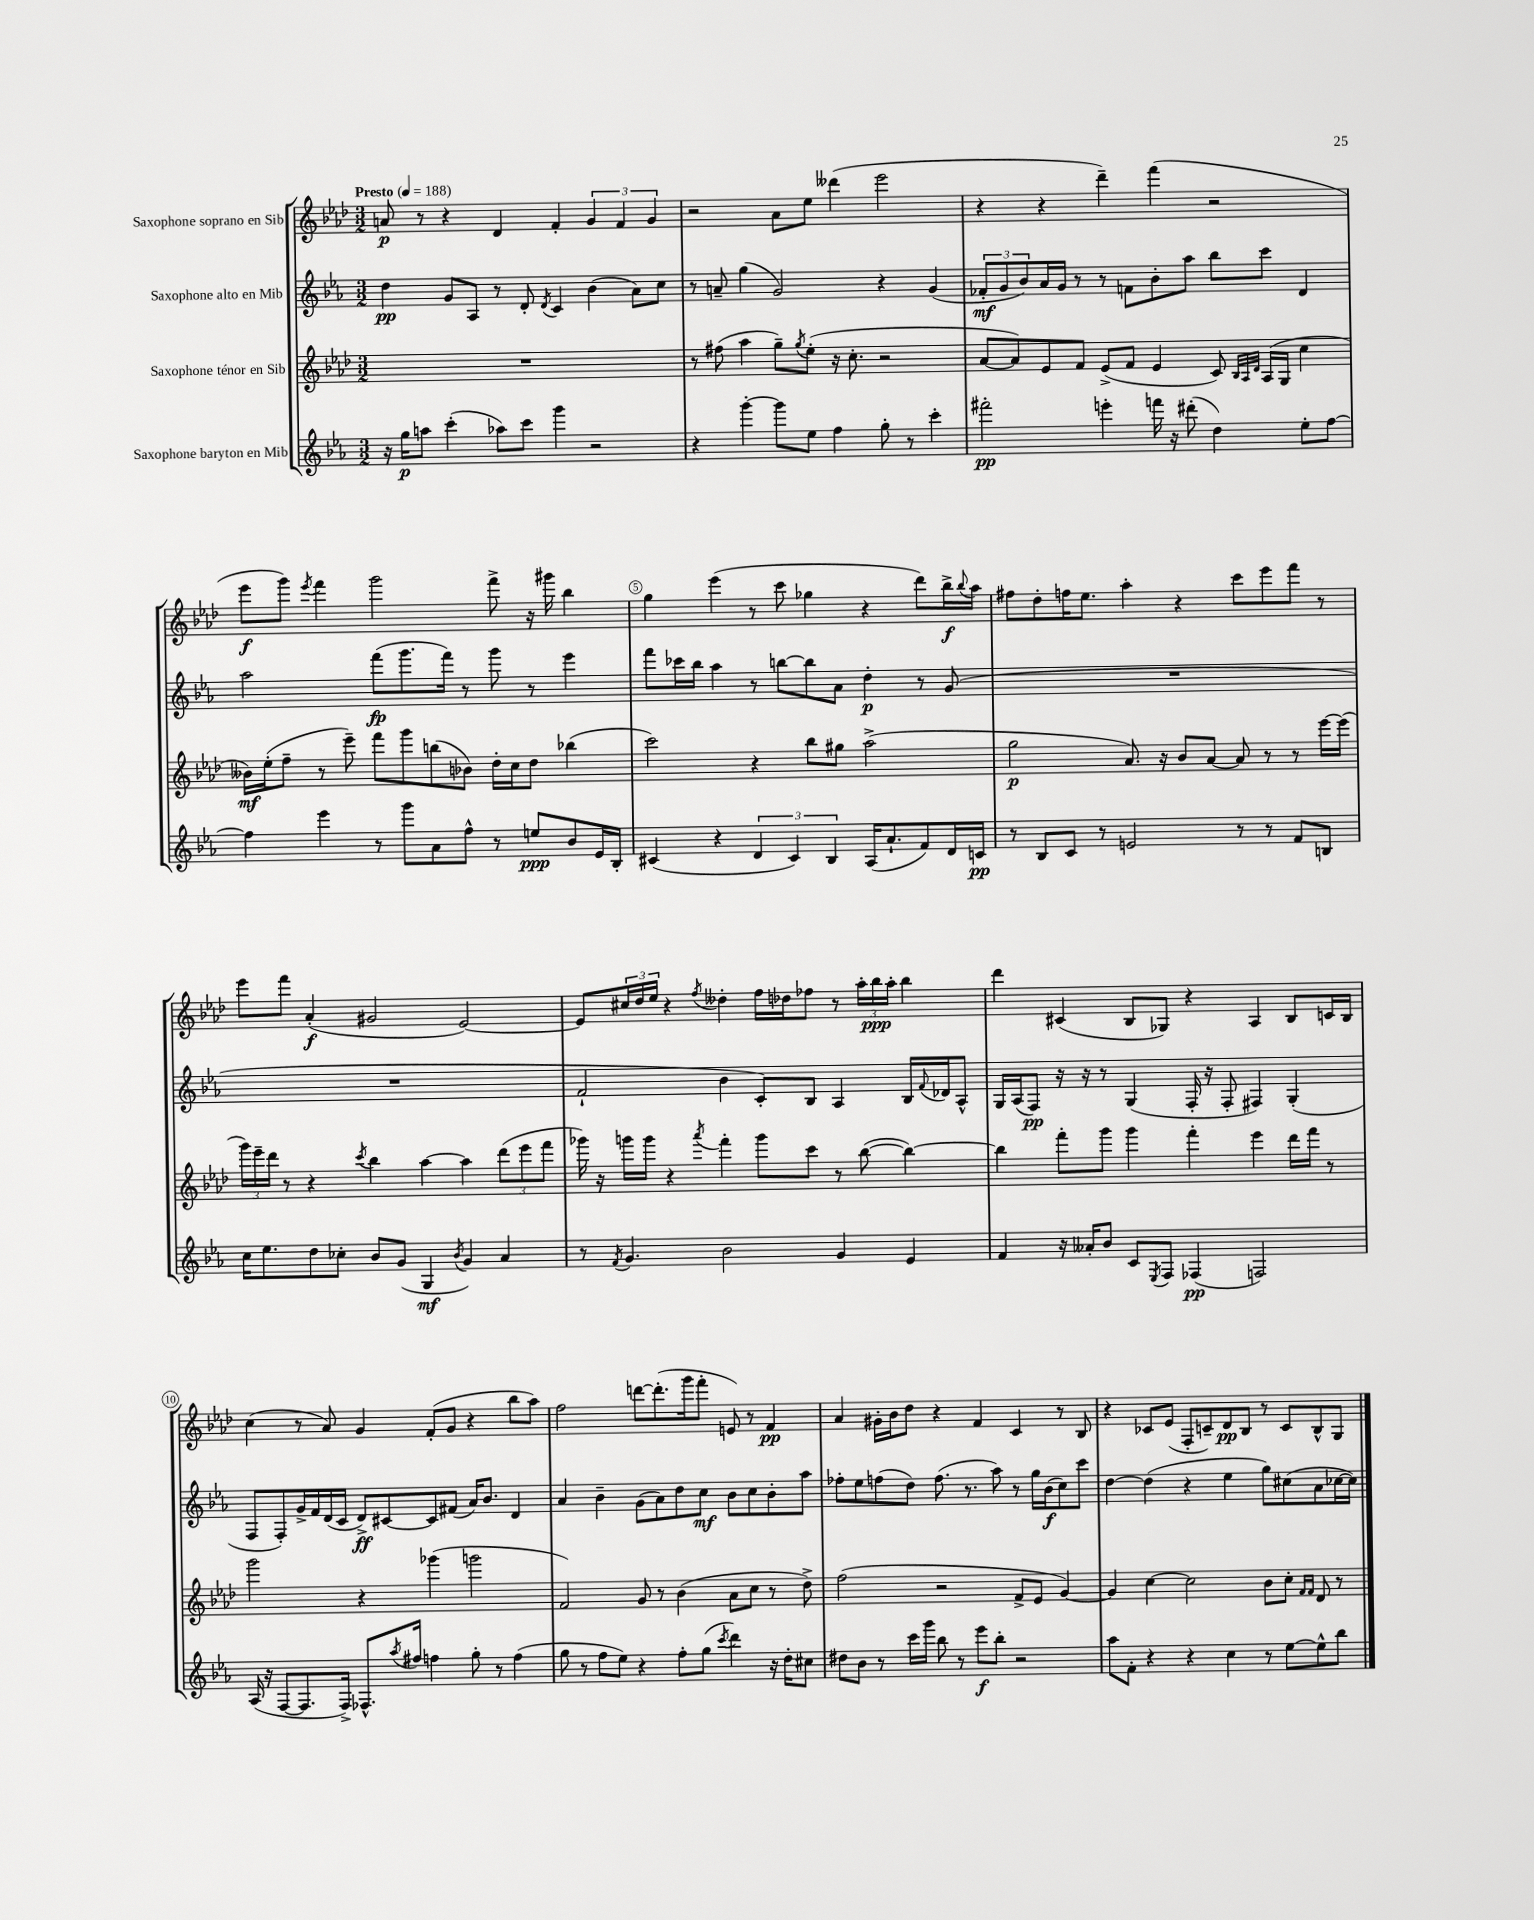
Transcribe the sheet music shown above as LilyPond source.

<<
\new StaffGroup <<
\new Staff = "s0" \with { instrumentName = "Saxophone soprano en Sib" } {
    \clef treble \key aes \major \numericTimeSignature \time 3/2 \tempo "Presto" 4 = 188
    a'8\p r8 r4 des'4 f'4-. \tuplet 3/2 { g'4 f'4 g'4 } |
    r2 aes'8 ees''8 deses'''4( ees'''2 |
    r4 r4 des'''4--) f'''4( r2 |
    ees'''8\f g'''8) \acciaccatura { ees'''8 } f'''4 g'''2 f'''8-> r16 gis'''16 bes''4 |
    g''4 ees'''4( r8 c'''8 ges''4 r4 des'''8) bes''16->\f \appoggiatura { bes''8 } aes''16 |
    fis''8 des''8-. f''16 ees''8. aes''4-. r4 c'''8 ees'''8 f'''8 r8 |
    ees'''8 f'''8 aes'4-.\f( gis'2 ees'2~) |
    ees'8 \tuplet 3/2 { cis''16 des''16 ees''16 } r4 \acciaccatura { f''8 } deses''4-. f''16 des''16 fes''8 r8 \tuplet 3/2 { aes''16-. bes''16\ppp aes''16-. } bes''4 |
    des'''4 cis'4( bes8 ges8) r4 aes4 bes8 c'16 bes16 |
    c''4( r8 aes'8) g'4 f'8-.( g'8 r4 bes''8 aes''8) |
    f''2 d'''8~ d'''8.-.( g'''16 f'''8-. e'8) r8 f'4\pp |
    aes'4 gis'16-. bes'16 des''8 r4 f'4 c'4 r8 bes8 |
    r4 ces'8 ees'8( f8-. c'8--) des'8\pp bes8 r8 c'8 bes8-^ g8 \bar "|." |
}
\new Staff = "s1" \with { instrumentName = "Saxophone alto en Mib" } {
    \clef treble \key ees \major \numericTimeSignature \time 3/2
    d''4\pp g'8 aes8 r8 d'8-. \acciaccatura { d'8 } c'4 bes'4( aes'8) c''8 |
    r8 a'8-- g''4( g'2) r4 g'4( |
    \tuplet 3/2 { fes'8-.\mf g'8 bes'8) } aes'16 g'16 r8 r8 f'8 bes'8-. aes''8 bes''8 c'''8 d'4 |
    aes''2 f'''8\fp( g'''8. f'''16) r8 g'''8 r8 ees'''4 |
    f'''8 ces'''16 bes''16 aes''4 r8 b''8~ b''8 aes'8 d''4-.\p r8 g'8( |
    R1. |
    R1. |
    f'2-! bes'4 c'8-.) bes8 aes4 bes16 \appoggiatura { f'8 } des'16 aes8-^ |
    g16 aes16( f8\pp) r16 r16 r8 g4( f16-. r16 f8-. fis4) g4-.( |
    f8 f8-.) g'16-> f'16 d'16( c'16 d'8->\ff) cis'8~ cis'8 fis'8( aes'16) bes'8. d'4 |
    aes'4 bes'4-- g'8( aes'8) d''8 c''8\mf bes'8 c''8 bes'8-. aes''8 |
    fes''8-. ees''8 f''8( d''8) f''8.( r8. aes''8) r8 g''16 bes'16\f( c''8) c'''8 |
    d''4~ d''4( r4 ees''4 g''8) cis''8( aes'8 ces''16~ ces''16) \bar "|." |
}
\new Staff = "s2" \with { instrumentName = "Saxophone ténor en Sib" } {
    \clef treble \key aes \major \numericTimeSignature \time 3/2
    R1. |
    r8 fis''8( aes''4 g''8--) \acciaccatura { g''8 } ees''8-.( r16 c''8.-. r2 |
    aes'8~ aes'8) ees'8 f'8 ees'8->( f'8 ees'4 c'8) \grace { bes32 aes32 des'32 } aes16( g16 c''4 |
    beses'16\mf) ees''16-.( f''8-- r8 ees'''8--) f'''8 g'''8 b''8( bes'8) des''16-. c''16 des''8 bes''4( |
    c'''2) r4 bes''8 gis''8 aes''2->( |
    g''2\p aes'8.) r16 bes'8 aes'8~ aes'8 r8 r8 ees'''16~ ees'''16( |
    \tuplet 3/2 { g'''16) ees'''16-- des'''16 } r8 r4 \acciaccatura { c'''8 } bes''4 aes''4~ aes''4 \tuplet 3/2 { des'''8( ees'''8 f'''8 } |
    ges'''16) r16 g'''16 g'''16 r4 \acciaccatura { aes'''8 } f'''4-. g'''8 c'''8 r8 bes''8~( bes''4~) |
    bes''4 f'''8-. g'''8 g'''4 f'''4-. ees'''4 des'''16 f'''16 r8 |
    g'''2 r4 ges'''4( g'''2 |
    f'2) g'8 r8 bes'4( aes'8 c''8 r8 des''8->) |
    f''2( r2 f'8-> ees'8 g'4~) |
    g'4 c''4~ c''2 bes'8 c''8-. \grace { f'16 f'16 } des'8 r8 \bar "|." |
}
\new Staff = "s3" \with { instrumentName = "Saxophone baryton en Mib" } {
    \clef treble \key ees \major \numericTimeSignature \time 3/2
    r16 g''16\p a''8 c'''4-.( aes''8) c'''8 g'''4 r2 |
    r4 g'''4~-. g'''8 ees''8 f''4 g''8-. r8 c'''4-. |
    fis'''2-.\pp e'''4-. f'''16 r16 dis'''8-.( d''4) ees''8-. f''8~ |
    f''4 ees'''4 r8 g'''8 aes'8 f''8-^ r8 e''8\ppp bes'8 ees'16 bes16-. |
    cis'4( r4 \tuplet 3/2 { d'4 cis'4) bes4 } aes16( aes'8.-! f'8) d'16 c'16\pp |
    r8 bes8 c'8 r8 e'2 r8 r8 f'8 b8 |
    c''16 ees''8. d''8 ces''8-. bes'8 g'8( g4\mf \acciaccatura { bes'8 } g'4) aes'4 |
    r8 \acciaccatura { f'8 } g'4. bes'2 g'4 ees'4 |
    f'4 r16 aeses'16-. bes'8 c'8 \acciaccatura { ees8 } f8 fes4\pp( f2) |
    aes16( r16 f8~ f8. f16->) fes8.-^ \acciaccatura { aes''8 } fis''16 f''4 g''8-. r8 f''4( |
    g''8 r8 f''8 ees''8) r4 f''8-. g''8( \acciaccatura { c'''8 } d'''4) r16 d''16-. cis''8 |
    dis''8 bes'8 r8 c'''16 g'''16 bes''8 r8 ees'''8\f bes''8-. r2 |
    aes''8 f'8-. r4 r4 c''4 r8 ees''8~ ees''8-^ bes''8 \bar "|." |
}
>>
>>
\layout { \context { \Score \override BarNumber.break-visibility = ##(#f #t #t) barNumberVisibility = #(every-nth-bar-number-visible 5) \override BarNumber.stencil = #(make-stencil-circler 0.1 0.3 ly:text-interface::print) } }
